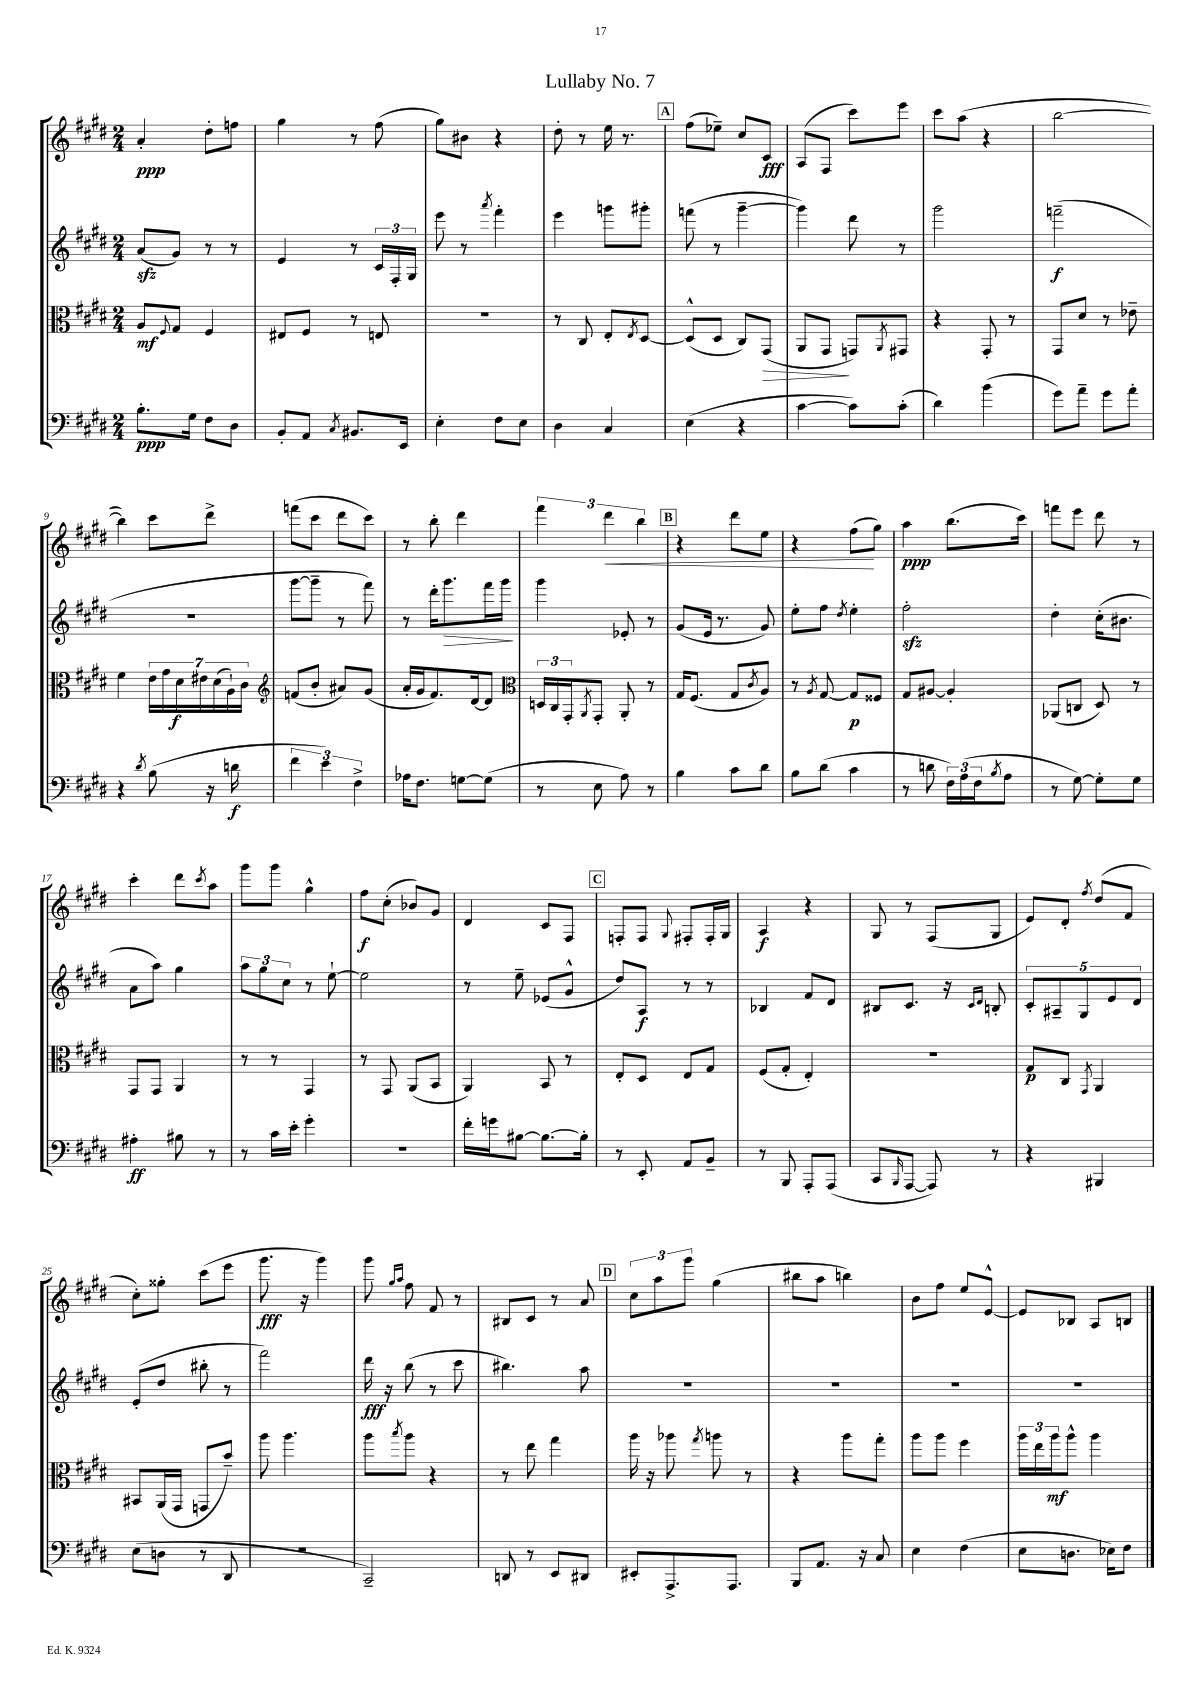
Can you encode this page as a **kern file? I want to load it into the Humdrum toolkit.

**kern	**kern	**kern	**kern
*staff4	*staff3	*staff2	*staff1
*clefF4	*clefC3	*clefG2	*clefG2
*k[f#c#g#d#]	*k[f#c#g#d#]	*k[f#c#g#d#]	*k[f#c#g#d#]
*M2/4	*M2/4	*M2/4	*M2/4
8.B'	8A	(8a	4a'
.	8qqF#	.	.
.	8G#	8g#)	.
16G#	.	.	.
8F#	4F#	8r	8dd#'
8D#	.	8r	8ff
=	=	=	=
8BB'	8E#	4e	4gg#
8AA	8F#	.	.
8qC#	.	.	.
8.BB#	8r	8r	8r
.	8E	24c#	(8ff#
.	.	24F#'	.
16EE	.	.	.
.	.	24G#	.
=	=	=	=
4E'	2r	8eee	8gg#)
.	.	8r	8b#
.	.	8qaaa	.
8F#	.	4fff#'	4r
8E	.	.	.
=	=	=	=
4D#	8r	4eee	8dd#'
.	8C#	.	8r
4C#	8E'	8ggg	16ee
.	.	.	8.r
.	8qE	.	.
.	[8D#	8ggg#'	.
=	=	=	=
(4E	(8D#^^]	(8fff	(8ff#
.	8D#	8r	8ee-~)
4r	8C#)	[4ggg#~	8cc#
.	(8GG#	.	8c#
=	=	=	=
[4c#	8AA	4ggg#])	(8A
.	8GG#	.	8F#
8c#])	8GG)	8ddd#	8ccc#)
.	8qAA	.	.
(8c#'	8GG#	8r	8eee
=	=	=	=
4d#)	4r	2ggg#	8ccc#
.	.	.	(8aa
(4b	8GG#'	.	4r
.	8r	.	.
=	=	=	=
8g#)	8GG#	(2fff~	[2bb
8a~	8d#	.	.
8g#	8r	.	.
8a'	8e-~	.	.
=	=	=	=
4r	4f#	2r	4bb])
8qd#	.	.	.
(8B	28e	.	8ccc#
.	28g#	.	.
.	28d#	.	.
.	28e#	.	.
16r	.	.	8ddd#^
.	(28d#	.	.
.	28A`)	.	.
16d	.	.	.
.	28c#	.	.
=	=	=	=
*	*clefG2	*	*
6f#	(8f	[8ggg#	(8fff
.	8b'	8ggg#~]	8ccc#
6e)	.	.	.
.	8a#)	8r	8ddd#
6F#^	.	.	.
.	(8g#	8fff#)	8ccc#)
=	=	=	=
16A-	16a'	8r	8r
8.F#	16g#	.	.
.	8.f#)	16ddd#'	8bb'
.	.	8.ggg#	.
[8G	.	.	4ddd#
.	[16d#	.	.
(8G]	8d#]	16fff#	.
.	.	16ggg#	.
=	=	=	=
*	*clefC3	*	*
8r	24D	4ggg#	6fff#
.	24C#	.	.
.	24GG#'	.	.
.	8qAA	.	.
8E	8GG#'	.	.
.	.	.	6ddd#
8A)	8AA'	8e-'	.
.	.	.	6bb
8r	8r	8r	.
=	=	=	=
4B	16G#	(8g#	4r
.	(8.F#	.	.
.	.	16e	.
.	.	8.r	.
8c#	8G#	.	8ddd#
.	8qc#	.	.
8d#	8A)	8g#)	8ee
=	=	=	=
8B	8r	8ee'	4r
.	8qA	.	.
(8d#	[8G#	8ff#	.
.	.	8qdd#	.
4c#	8G#]	4ee'	(8ff#
.	8F##	.	8gg#)
=	=	=	=
8r	8G#	2ff#'	4aa
8d	[8A#	.	.
24F#)	4A#']	.	(8.bb
(24A	.	.	.
24F#	.	.	.
8qB	.	.	.
8A	.	.	.
.	.	.	16ccc#)
=	=	=	=
8r	(8AA-	4dd#'	8fff
[8G#)	8C	.	8eee
8G#']	8D#)	(16cc#'	8ddd#
.	.	8.b#	.
8G#	8r	.	8r
=	=	=	=
4A#'	8GG#	8a	4ccc#'
.	8GG#	8aa)	.
8B#	4AA	4gg#	8ddd#
.	.	.	8qccc#
8r	.	.	8aa
=	=	=	=
8r	8r	12aa	8ggg#
.	.	12gg#	.
16c#	8r	.	8ggg#
.	.	12cc#	.
16e'	.	.	.
4g#'	4GG#	8r	4gg#^^
.	.	[8ee`	.
=	=	=	=
2r	8r	2ee]	8ff#
.	8GG#	.	(8cc#'
.	(8AA	.	8b-)
.	8BB	.	8g#
=	=	=	=
16f#'	4AA)	8r	4d#
16g	.	.	.
[8B#	.	8ee~	.
8.B#_	8BB	(8e-	8c#
.	8r	8g#^^	8F#
16B#']	.	.	.
=	=	=	=
8r	8E'	8dd#)	8F'
8EE'	8D#	8A	8F
.	.	.	8qqG#
8AA	8E	8r	8F#'
8BB~	8G#	8r	16F#'
.	.	.	16G#
=	=	=	=
8r	(8F#	4B-	4A
8BBB	8G#'	.	.
8AAA'	4E')	8f#	4r
(8AAA	.	8d#	.
=	=	=	=
8CC#	2r	8B#	8G#
16qqBBB	.	.	.
[8AAA	.	8.c#	8r
8AAA])	.	.	(8F#
.	.	16r	.
.	.	16qqc#	.
.	.	16qqd#	.
8r	.	8B'	8G#
=	=	=	=
4r	8G#	10c#'	8e)
.	.	10A#~	.
.	8C#	.	8d#'
.	.	10G#	.
.	8qGG#	.	8qff#
4BBB#	4AA	.	(8dd#
.	.	10e	.
.	.	.	8f#
.	.	10d#	.
=	=	=	=
(8E	8BB#	(8e'	8cc#')
8D	(16AA	8dd#	8gg##'
.	16GG#	.	.
8r	8GG	8bb#'	(8ccc#
8DD#	8b~)	8r	8eee
=	=	=	=
2r	8aa	2fff#)	8.ggg#
.	4.aa	.	.
.	.	.	16r
.	.	.	4ggg#)
=	=	=	=
2CC#~)	8aa	16ddd#	8ggg#
.	.	16r	.
.	.	.	16qqgg#
.	8qbb	.	16qqaa
.	8aa	(8bb	8ff#
.	4r	8r	8f#
.	.	8ccc#	8r
=	=	=	=
8DD	8r	4.bb#)	8B#
8r	8ee	.	8c#
8EE	4gg#	.	8r
8DD#	.	8aa	8a
=	=	=	=
8EE#'	16aa	2r	12cc#
.	16r	.	.
.	.	.	12aa
8.AAA^	8aa-	.	.
.	.	.	12ggg#
.	8qgg#	.	.
.	8aa	.	(4gg#
8.AAA	.	.	.
.	8r	.	.
=	=	=	=
8BBB	4r	2r	8bb#
8.AA	.	.	8aa
.	8aa	.	4bb)
16r	.	.	.
8C#	8gg#'	.	.
=	=	=	=
4E	8aa	2r	8b
.	8aa	.	8ff#
(4F#	4ff#	.	8ee
.	.	.	[8e^^
=	=	=	=
8E	24aa	2r	8e]
.	24ee	.	.
.	24aa	.	.
8.D	8aa^^	.	8B-
.	4aa	.	8A
16E-)	.	.	.
8F#	.	.	8B
==	==	==	==
*-	*-	*-	*-
